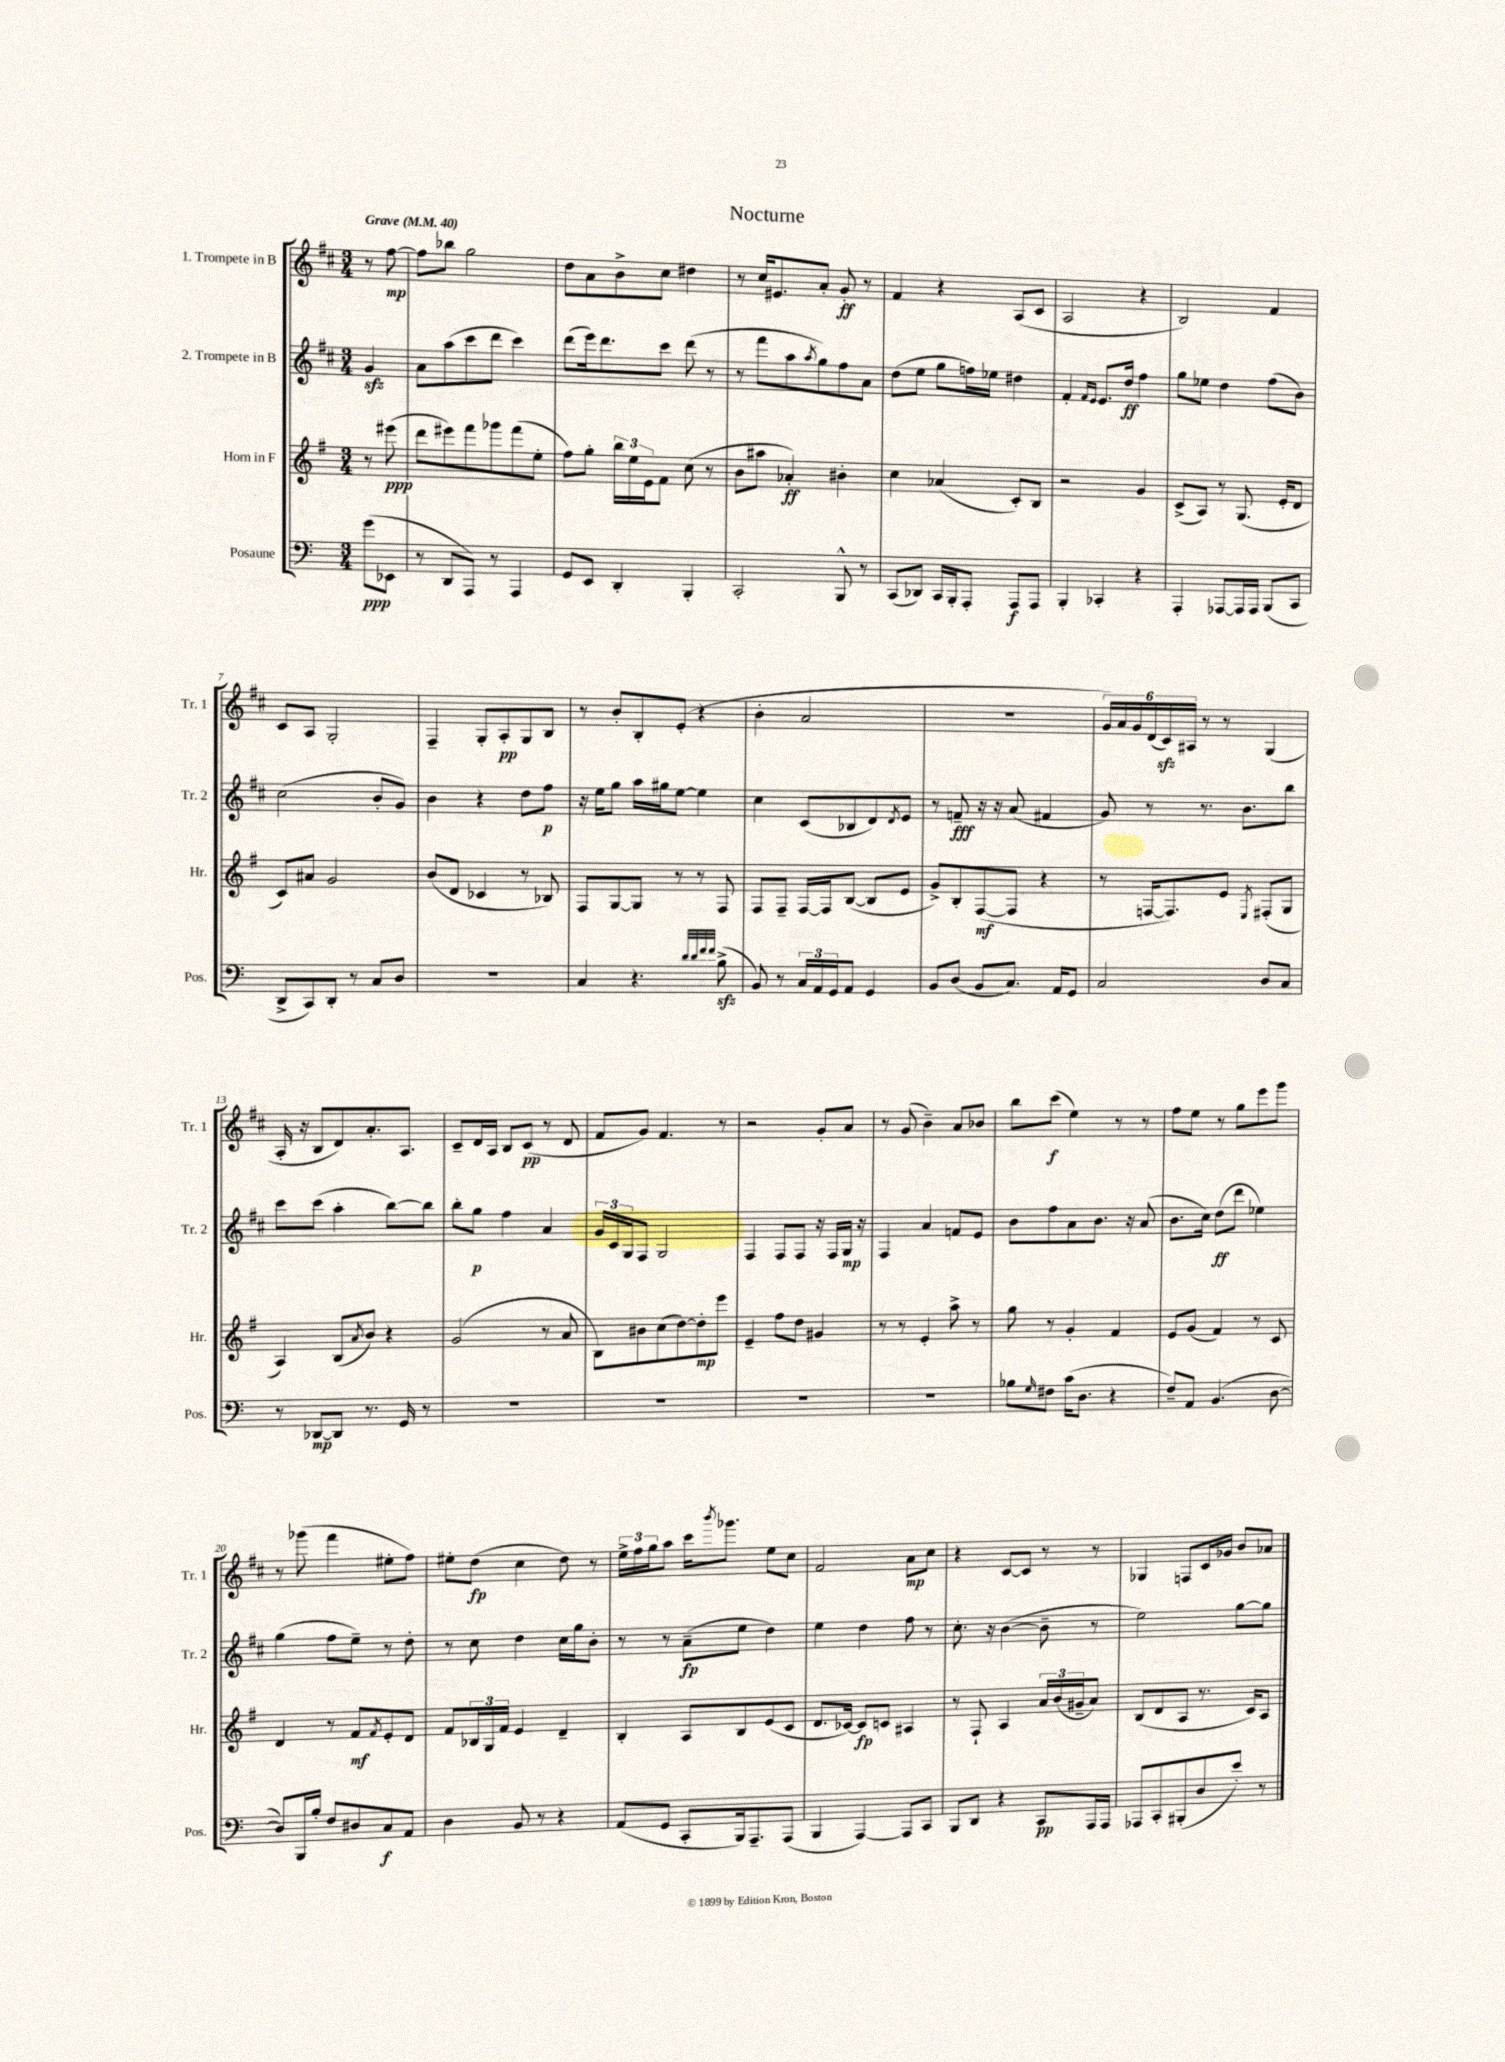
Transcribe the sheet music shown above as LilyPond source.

\header { title = "Nocturne" }
<<
\new StaffGroup <<
\new Staff = "s0" \with { instrumentName = "1. Trompete in B" shortInstrumentName = "Tr. 1" } {
    \clef treble \key d \major \numericTimeSignature \time 3/4 \partial 4 \tempo "Grave" 4 = 40
    r8 fis''8~\mp |
    fis''8 bes''8 g''2 |
    d''8 a'8 b'8-> cis''8 dis''4 |
    r8 cis''16 eis'8. a'8-. g'8-.\ff r8 |
    fis'4 r4 a8( cis'8 |
    a2 r4 |
    b2) fis'4 |
    cis'8 a8 g2-. |
    fis4-- g8-. a8-.\pp g8 b8 |
    r8 b'8-. b8-. e'8-.( r4 |
    b'4-. a'2 |
    R2. |
    \tuplet 6/4 { g'16) a'16 g'16 d'16( cis'16\sfz) ais16 } r8 r8 g4( |
    a16-. r16 b8 d'8) a'8.-. a8. |
    cis'8-- d'16 a16 b8 cis'8\pp( r8 d'8 |
    fis'8 g'8) fis'4. r8 |
    r2 g'8-. a'8 |
    r8 g'8( b'4--) a'8 bes'8 |
    b''8 cis'''8\f( e''4) r8 r8 |
    fis''8 e''8 r8 g''8 e'''8 g'''8 |
    r8 ges'''8( fis'''4 eis''8-. fis''8) |
    eis''8-. d''8\fp( cis''4 d''8) r8 |
    \tuplet 3/2 { e''16-> fis''16 g''16 } a''8 cis'''16 \acciaccatura { b'''8 } ges'''8. e''8 cis''8 |
    fis'2 a'8\mp cis''8 |
    r4 cis'8~ cis'8 r8 r8 |
    ges4 f8 cis'16 ges'16 b'8 aes'8 \bar "|." |
}
\new Staff = "s1" \with { instrumentName = "2. Trompete in B" shortInstrumentName = "Tr. 2" } {
    \clef treble \key d \major \numericTimeSignature \time 3/4 \partial 4
    g'4\sfz |
    a'8 a''8( cis'''8 d'''8 cis'''4) |
    d'''8( e'''16) d'''8. cis'''8 d'''8( r8 |
    r8 fis'''8 a''8 \acciaccatura { a''8 } g''8) fis''8 a'8 |
    d''8( e''8 g''8 f''16) ees''16 dis''4 |
    fis'4-. \grace { fis'16 e'16 } e'8. d''16\ff fis''4 |
    g''8 ees''8 d''4 fis''8( b'8) |
    cis''2( b'8-. g'8) |
    b'4 r4 d''8 fis''8\p |
    r16 e''16 g''8 a''16 gis''16 e''8~ e''4 |
    cis''4 cis'8( bes8 d'8) \acciaccatura { d'8 } e'8 |
    r8 f'8--\fff r16 r16 a'8( fis'4 |
    g'8) r8 r8. b'8. b''8 |
    cis'''8 cis'''8( a''4-. b''8~) b''8 |
    b''8-. g''8\p fis''4 a'4 |
    \tuplet 3/2 { g'16 cis'16 g16 } fis8 g2 |
    fis4 fis8 fis8 r16 fis16 g16\mp r16 |
    fis4 a'4 f'8 e'8 |
    b'8 fis''8 a'8 b'8. r16 a'8( |
    b'8. cis''16) d''8\ff( d'''8 ees''4) |
    g''4( fis''8 e''8--) r8 d''8-. |
    r8 cis''8 d''4 cis''16 g''16 b'8-. |
    r8 r8 a'8--\fp( e''8 d''4) |
    e''4 d''4 fis''8 r8 |
    cis''8.-. r16 b'4~( b'8-- r8 |
    e''2) g''8~ g''8 \bar "|." |
}
\new Staff = "s2" \with { instrumentName = "Horn in F" shortInstrumentName = "Hr." } {
    \clef treble \key g \major \numericTimeSignature \time 3/4 \partial 4
    r8 eis'''8\ppp( |
    d'''8 eis'''8) fis'''8 ges'''8 fis'''8( e''8-. |
    fis''8) g''8-. \tuplet 3/2 { b''16 e''16 e'16 } fis'8 c''8( r8 |
    b'8 ais''8 aes'4-.\ff) bis'4-. |
    c''4 aes'4( c'8-.) b8 |
    r2 g'4 |
    c'8->( a8) r8 g8.( e'16-. d'8 |
    c'8) ais'8 g'2 |
    b'8( d'8 ces'4 r8 bes8) |
    fis8 g8~ g8 r8 r8 fis8 |
    fis8 fis8-- fis16~ fis16 b8~( b8 e'8 |
    g'8->) b8-. fis8~\mf( fis8 r4 |
    r8 f16~ f8.) e'8 \acciaccatura { e8 } fis8-.( g8 |
    a4) b8( \acciaccatura { a'8 } b'8) r4 |
    g'2( r8 a'8 |
    b8) bis'8 c''8( d''8~) d''8-.\mp e'''8 |
    e'4-- fis''8 d''8 gis'4 |
    r8 r8 e'4-. a''8-> r8 |
    g''8 r8 g'4-. fis'4 |
    e'8 g'8( fis'4) r8 c'8 |
    d'4 r8 fis'8\mf \acciaccatura { fis'8 } e'8-. d'8 |
    fis'8 \tuplet 3/2 { bes16 g16 fis'16 } e'4 d'4-- |
    b4-. a8 b8 e'8( c'8 |
    d'8. ces'16~) ces'8\fp c'8 ais4 |
    r8 fis8-! a4 \tuplet 3/2 { a'16 b'16( gis'16-- } a'8) |
    b8( d'8 a8 r8. c'16) a8 \bar "|." |
}
\new Staff = "s3" \with { instrumentName = "Posaune" shortInstrumentName = "Pos." } {
    \clef bass \key c \major \numericTimeSignature \time 3/4 \partial 4
    g'8\ppp( ees,8 |
    r8 d,8 a,,8) r8 a,,4 |
    g,8 e,8 d,4-. b,,4-. |
    c,2-. b,,8-^ r8 |
    c,8( des,8) c,16 b,,16-. a,,8-. a,,8\f a,,8 |
    b,,4-. ces,4-. r4 |
    a,,4-. aes,,8~ aes,,16 aes,,16 b,,8( c,8 |
    d,8-> c,8) d,8-. r8 c8 d8 |
    R2. |
    c4 r4. \grace { d'32 d'32 f'32 f'32 } b8->\sfz( |
    b,8) r8 \tuplet 3/2 { c16 a,16 g,16 } a,8 g,4 |
    b,8 d8( b,8 c8.) a,16 g,8 |
    c2 d8 c8 |
    r8 des,8~\mp des,8 r8. g,16 r8 |
    R2. |
    R2. |
    R2. |
    R2. |
    bes8 \grace { g16 } fis8 c'16( d8. r4 |
    f8--) a,8 b,4.( d8~ |
    d8) b,,16 b16-. f8 dis8 c8\f a,8 |
    d4 b,8 r8 r4 |
    a,8( g,8 c,8-. b,,16) a,,8.-- a,,8( |
    b,,4 a,,4~) a,,8 c,8 |
    b,,8 d,8 r4 c,8\pp a,,16 a,,16 |
    aes,,8 c,8-. bis,,8-.( d8 e'8-.) r8 \bar "|." |
}
>>
>>
